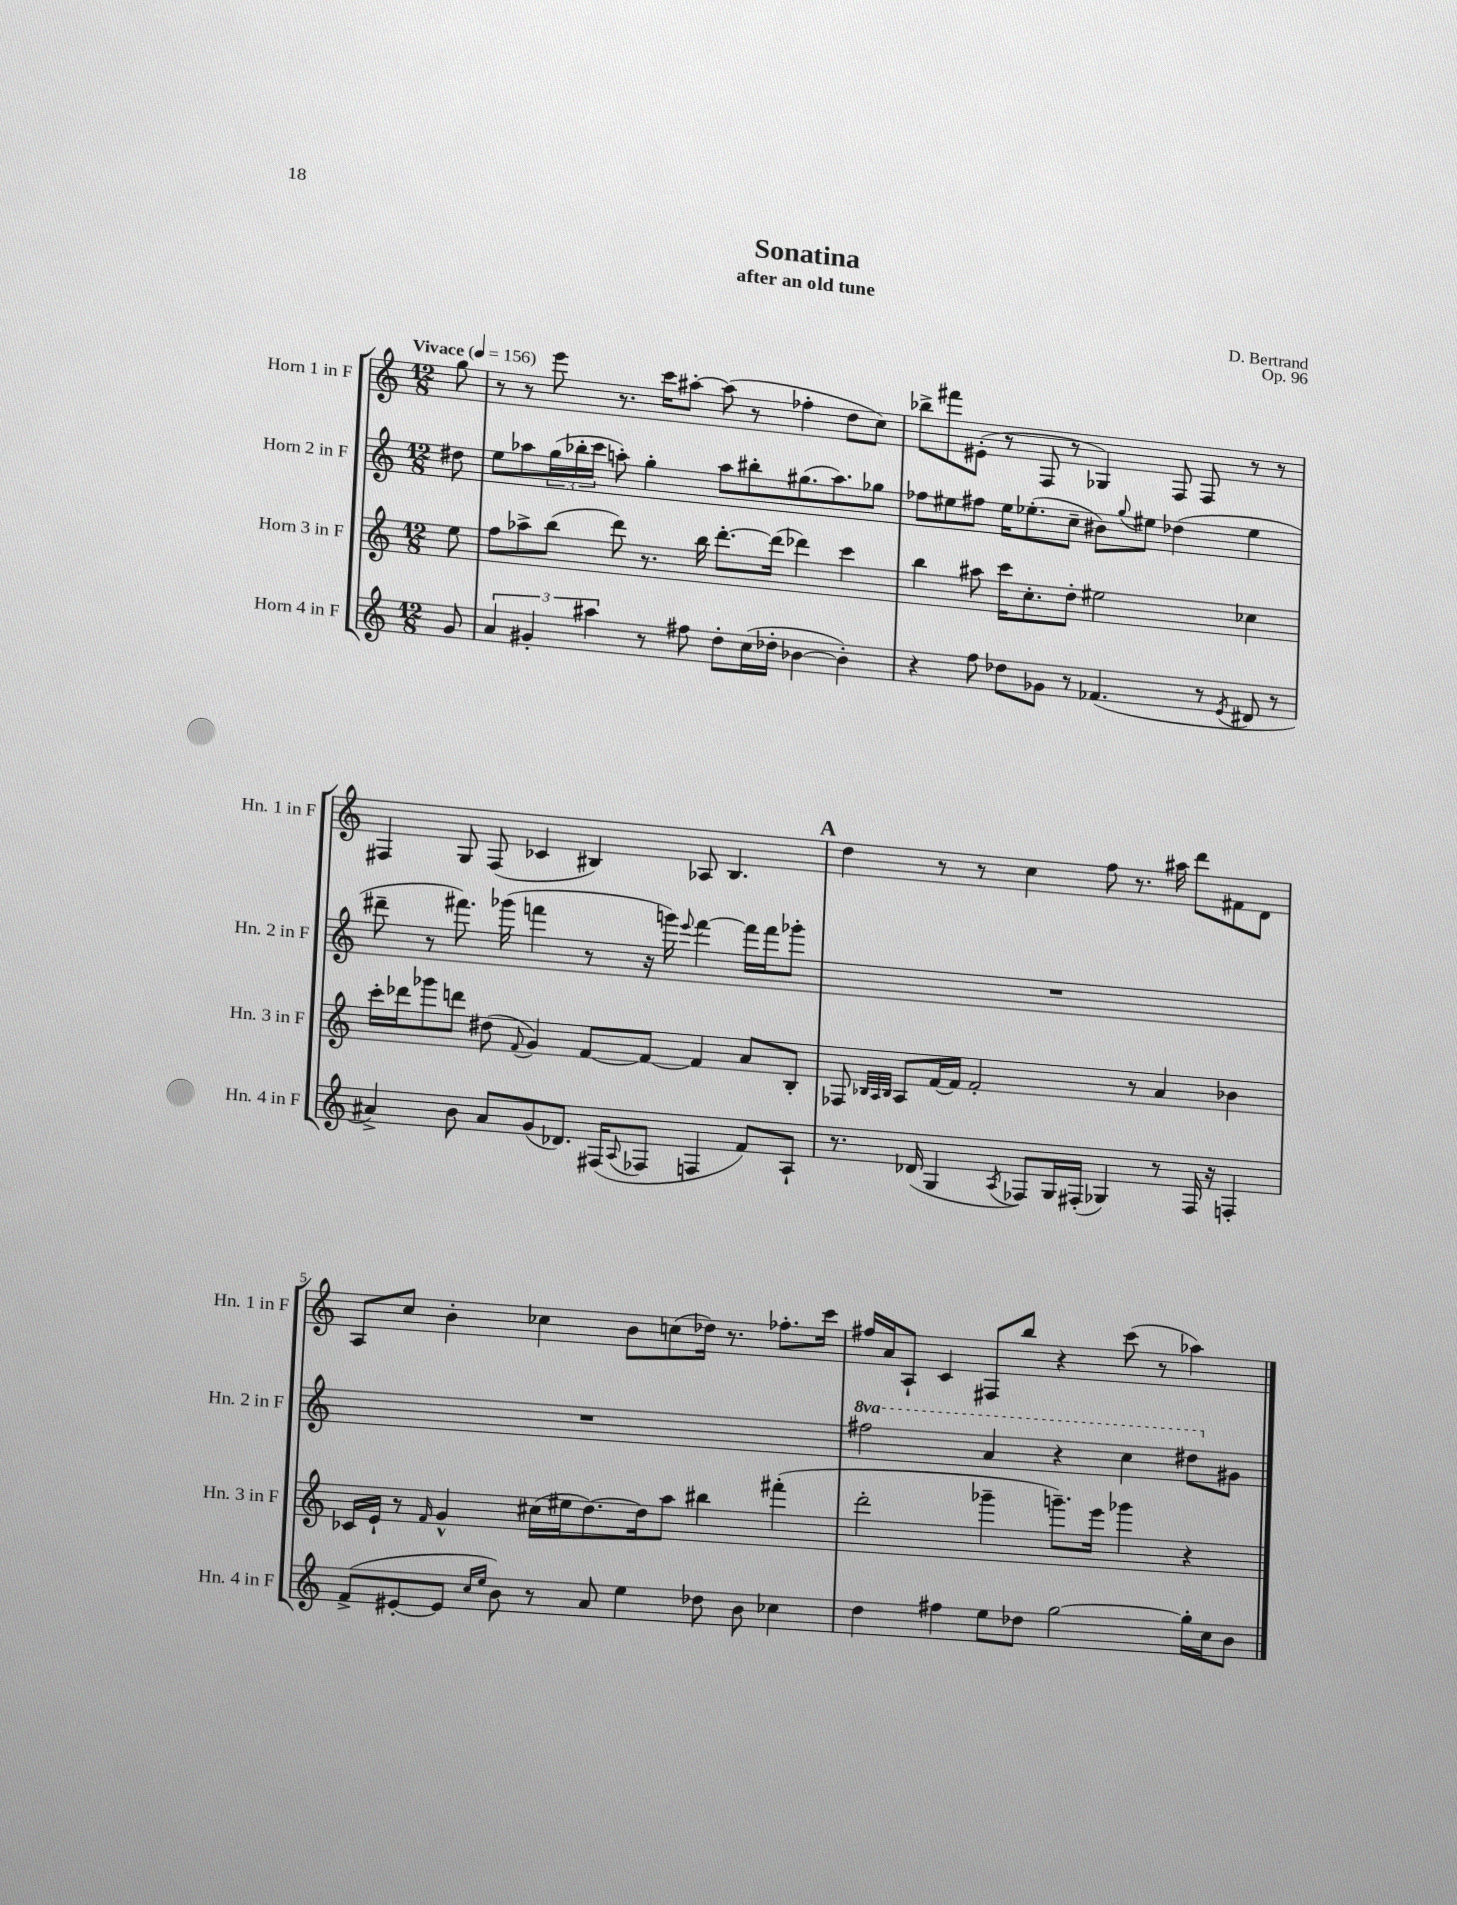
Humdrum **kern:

**kern	**kern	**kern	**kern
*staff4	*staff3	*staff2	*staff1
*clefG2	*clefG2	*clefG2	*clefG2
*k[]	*k[]	*k[]	*k[]
*M12/8	*M12/8	*M12/8	*M12/8
*MM156	*MM156	*MM156	*MM156
8g	8ee	8dd#	8gg
=	=	=	=
6a	8ff	8ee	8r
.	8aa-^	8aa-	8r
6g#'	.	.	.
.	(8bb	(24gg	8eee
.	.	24bb-'	.
6aa#	.	24ccc	.
.	8ddd)	8aa')	8.r
8r	8.r	4gg'	.
.	.	.	16ccc
8ff#	.	.	[8aa#'
.	16bb	.	.
8dd'	[8.ddd'	8aa	(8aa#]
(16cc	.	8bb#'	8r
16dd-'	(16ddd]	.	.
[4b-	4ddd-)	(8.gg#	4ff-'
.	.	8.aa)	.
4b-'])	4ccc	.	8dd
.	.	8gg-	8cc)
=	=	=	=
4r	4bb	8ff-	8bb-^
.	.	8ee#	8fff#
8ff	8aa#	8ff#	(8e#'
8dd-	16ccc	16ee#	8r
.	8.cc'	(8.ee-'	.
8g-	.	.	8F
8r	8dd'	8cc~	8r
(4.f-	2ee#	8b#)	4G-)
.	.	8qqgg	.
.	.	8ee#	.
.	.	(4dd-	8F
8r	.	.	8F
8qe	.	.	.
8d#	4cc-	4ee#	8r
8r	.	.	8r
=	=	=	=
4a#^)	16ccc'	8ddd#~	4F#
.	16ddd-	.	.
.	8ggg-	8r	.
8b	8ddd	8.fff#)	8G
8a#	(8dd#	.	(8F#
.	.	(16ggg-	.
.	8qqf	.	.
(8g	4g)	4fff	4c-
8.d-)	.	.	.
.	[8f	8r	4B#)
(16F#	.	.	.
8qqA	.	.	.
8F-	8f_	16r	.
.	.	16ggg)	.
.	.	8qqeee	.
4F	4f]	[4fff	8A-
.	.	.	4.B#
8f)	8a	16fff]	.
.	.	16fff	.
8A`	8B'	8ggg-'	.
=	=	=	=
8.r	8F-	1.r	4dd
.	32qqB-	.	.
.	32qqA	.	.
.	32qqB-	.	.
.	8A	.	.
(16d-	.	.	.
4G	[16f	.	8r
.	16f]	.	.
.	2f'	.	8r
8qA	.	.	.
8F-)	.	.	4cc
16G	.	.	.
(16F#'	.	.	.
4G-)	.	.	8ff
.	8r	.	8.r
8r	4a	.	.
.	.	.	16aa#
16F#	.	.	8ddd
16r	.	.	.
4F'	4b-	.	8f#
.	.	.	8d
=	=	=	=
(8f^	16c-	1.r	8A
.	16e`	.	.
[8e#'	8r	.	8cc
.	16qqf	.	.
8e#]	4g^^	.	4b'
16qqcc	.	.	.
16qqee	.	.	.
8b)	.	.	.
8r	(16cc#	.	4cc-
.	16ee#	.	.
8a	[8.dd)	.	.
4ee	.	.	8b
.	16dd]	.	.
.	8aa	.	(8cc
8dd-	4bb#	.	16dd-)
.	.	.	8.r
8b	.	.	.
4cc-	(4fff#'	.	8.ff-'
.	.	.	16ccc
=	=	=	=
4dd	2ddd'	2fff#	16ff#
.	.	.	16a
.	.	.	8A`
4ff#	.	.	4c
8ee	4ggg-~	4aa	8F#
8dd-	.	.	8bb
[2gg	8.ggg~)	4r	4r
.	16eee	.	.
.	4ggg-	4ccc	(8ccc
.	.	.	8r
16gg']	4r	8ddd#	4aa-)
16cc	.	.	.
8b	.	8g#	.
==	==	==	==
*-	*-	*-	*-
